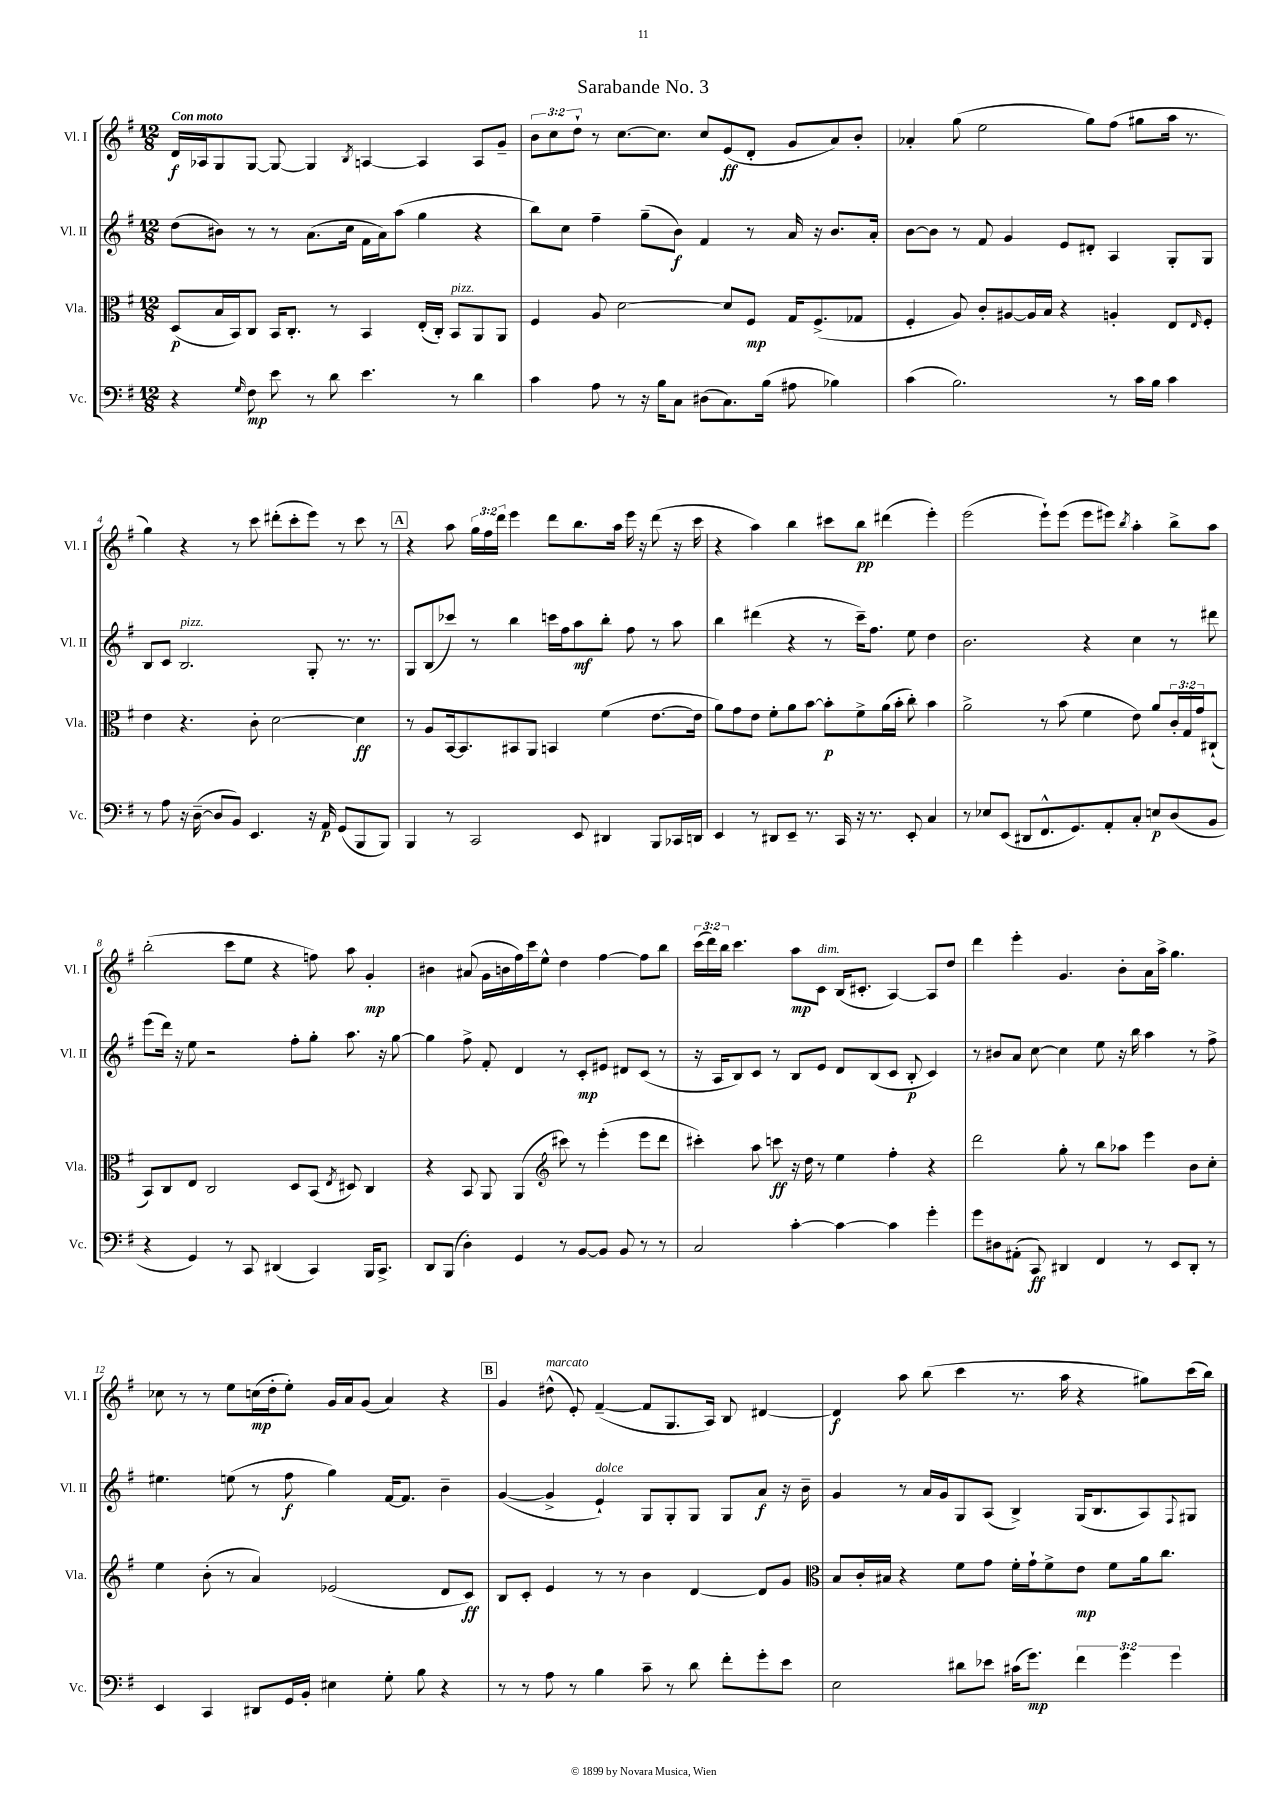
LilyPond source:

\header { title = "Sarabande No. 3" }
<<
\new StaffGroup <<
\new Staff = "s0" \with { instrumentName = "Vl. I" shortInstrumentName = "Vl. I" } {
    \clef treble \key g \major \numericTimeSignature \time 12/8 \override Staff.TupletNumber.text = #tuplet-number::calc-fraction-text \tempo "Con moto"
    d'16\f aes16 g8 g8~ g8~ g4 \acciaccatura { b8 } a4~ a4 a8 g'8-- |
    \tuplet 3/2 { b'8 c''8 d''8-! } r8 c''8.~ c''8. c''8 e'8\ff( d'8-. g'8 a'8) b'8-. |
    aes'4-. g''8( e''2 g''8) fis''8( gis''8 a''16 r8. |
    g''4) r4 r8 c'''8 dis'''8-.( c'''8-. e'''8) r8 c'''8 r8 |
    \mark \markup { \box "A" } r4 a''8 \tuplet 3/2 { g''16 fis''16 d'''16 } e'''4 d'''8 b''8. a''16 e'''16 r16 d'''8( r16 c'''16 |
    r4 a''4) b''4 cis'''8 b''8\pp dis'''4( e'''4-.) |
    e'''2( e'''8-!) e'''8( e'''8 eis'''8) \acciaccatura { b''8 } a''4-. b''8-> a''8 |
    b''2-.( c'''8 e''8 r4 f''8) a''8 g'4-.\mp |
    bis'4 ais'8( g'16 b'16 fis''16) c'''16 e''8-^ d''4 fis''4~ fis''8 b''8 |
    \tuplet 3/2 { c'''16( d'''16) b''16 } c'''4. a''8\mp c'8^\markup { \italic "dim." } b16( cis'8.-. a4~) a8 d''8 |
    d'''4 e'''4-. g'4. b'8-. a'16 a''16-> g''4. |
    ces''8 r8 r8 e''8 c''16\mp( d''16-. e''8-.) g'16 a'16 g'8( a'4) r4 |
    \mark \markup { \box "B" } g'4 dis''8-^^\markup { \italic "marcato" }( e'8-.) fis'4~--( fis'8 g8. a16) b8 dis'4~ |
    dis'4\f a''8 b''8( c'''4 r8. a''16 r4 gis''8) c'''16( b''16) \bar "|." |
}
\new Staff = "s1" \with { instrumentName = "Vl. II" shortInstrumentName = "Vl. II" } {
    \clef treble \key g \major \numericTimeSignature \time 12/8
    d''8( bis'8) r8 r8 a'8.( c''16 fis'16 a'16) a''8( g''4 r4 |
    b''8) c''8 fis''4-- g''8--( b'8\f) fis'4 r8 a'16 r16 b'8. a'16-. |
    b'8~ b'8 r8 fis'8 g'4 e'8 dis'8-. a4 g8-. g8 |
    b8 c'8 b2.^\markup { \italic "pizz." } g8-. r8. r8. |
    \mark \markup { \box "A" } g8 b8( ces'''8) r8 b''4 c'''16 fis''16 a''8\mf b''8-. fis''8 r8 a''8 |
    b''4 dis'''4( r4 r8 c'''16--) fis''8. e''8 d''4 |
    b'2. r4 c''4 r8 dis'''8 |
    e'''8( d'''16) r16 e''8 r2 fis''8-. g''8-. a''8. r16 g''8~ |
    g''4 fis''8-> fis'8-. d'4 r8 c'8-.\mp eis'8 dis'8 c'8( r8 |
    r16 a16 b8) c'8 r8 b8 e'8 d'8 b8( c'8 b8-.\p c'4) |
    r8 bis'8 a'8 c''8~ c''4 e''8 r16 b''16 a''4 r8 fis''8-> |
    eis''4. e''8( r8 fis''8\f g''4) fis'16~ fis'8. b'4-- |
    \mark \markup { \box "B" } g'4~( g'4-> e'4-!^\markup { \italic "dolce" }) g8 g8-. g8 g8 a'8\f r16 b'16-- |
    g'4 r8 a'16 g'16 g8 a8( b4->) g16( b8. a8) \appoggiatura { fis8 } gis8 \bar "|." |
}
\new Staff = "s2" \with { instrumentName = "Vla." shortInstrumentName = "Vla." } {
    \clef alto \key g \major \numericTimeSignature \time 12/8 \override Staff.TupletNumber.text = #tuplet-number::calc-fraction-text
    d8\p( b16 b,16) c8 b,16 c8.-. r8 b,4 e16-.( c16-.) b,8^\markup { \italic "pizz." } a,8 a,8 |
    fis4 a8 d'2~ d'8 fis8\mp g16 fis8.->( ges8 |
    fis4-. a8) c'8-. ais8~ ais16 b16 r4 a4-. e8 \grace { e16 } fis8-. |
    e'4 r4. c'8-. d'2~ d'4\ff |
    \mark \markup { \box "A" } r8 a8 b,16~ b,8. bis,8 a,8 b,4 fis'4( e'8.~ e'16 |
    a'8) g'8 e'8 fis'8-. a'8 b'8~ b'8-.\p fis'8-> a'16( b'16-. c''8-.) b'4 |
    a'2-> r8 b'8( fis'4 e'8) a'8 \tuplet 3/2 { c'16-. g16 g'16 } cis8-!( |
    b,8) c8 e8 c2 d8 b,8( \acciaccatura { e8 } dis8) c4 |
    r4 b,8 a,8 a,4( \clef treble cis'''8) r8 e'''4-.( e'''8 d'''8 |
    cis'''4-.) a''8 c'''8\ff r16 d''16 r8 e''4 fis''4-. r4 |
    d'''2 g''8-. r8 b''8 aes''8 e'''4 b'8 c''8-. |
    e''4 b'8-.( r8 a'4) ees'2( d'8 c'8\ff) |
    \mark \markup { \box "B" } b8 c'8-. e'4 r8 r8 b'4 d'4~ d'8 g'8 |
    \clef alto b8 c'16-. bis16 r4 fis'8 g'8 fis'16-. g'16-! fis'8-> e'8\mp fis'8 a'16 c''8. \bar "|." |
}
\new Staff = "s3" \with { instrumentName = "Vc." shortInstrumentName = "Vc." } {
    \clef bass \key g \major \numericTimeSignature \time 12/8 \override Staff.TupletNumber.text = #tuplet-number::calc-fraction-text
    r4 \grace { g16 } fis8\mp e'8 r8 d'8 e'4. r8 d'4 |
    c'4 a8 r8 r16 b16 c8 dis8( c8.) b16( ais8 bes4) |
    c'4( b2.) r8 c'16 b16 c'4 |
    r8 a8 r16 d16~--( d8 b,8) e,4. r16 a,16\p g,8( b,,8 b,,8) |
    \mark \markup { \box "A" } b,,4 r8 c,2 e,8 dis,4 b,,8 ces,16 d,16 |
    e,4 r8 dis,8 e,8-- r8. c,16 r16 r8. e,8-. c4 |
    r8 ees8 e,8( dis,8 fis,8.-^ g,8.) a,8-. c8-. e8\p d8( b,8 |
    r4 g,4) r8 c,8 dis,4( c,4) b,,16 c,8.-> |
    d,8 b,,8( d4-.) g,4 r8 b,8~ b,8 b,8 r8 r8 |
    c2 c'4~-. c'4~ c'4 g'4-. |
    g'8 dis8 ais,8-.( c,8\ff) dis,4 fis,4 r8 e,8 dis,8-. r8 |
    e,4 c,4 dis,8 g,16 b,16-. eis4 g8-. b8 r4 |
    \mark \markup { \box "B" } r8 r8 a8 r8 b4 c'8-- r8 d'8 fis'8-. g'8-. e'8 |
    e2 dis'8 ees'8 cis'16( g'8.\mp) \tuplet 3/2 { fis'4 g'4 g'4 } \bar "|." |
}
>>
>>
